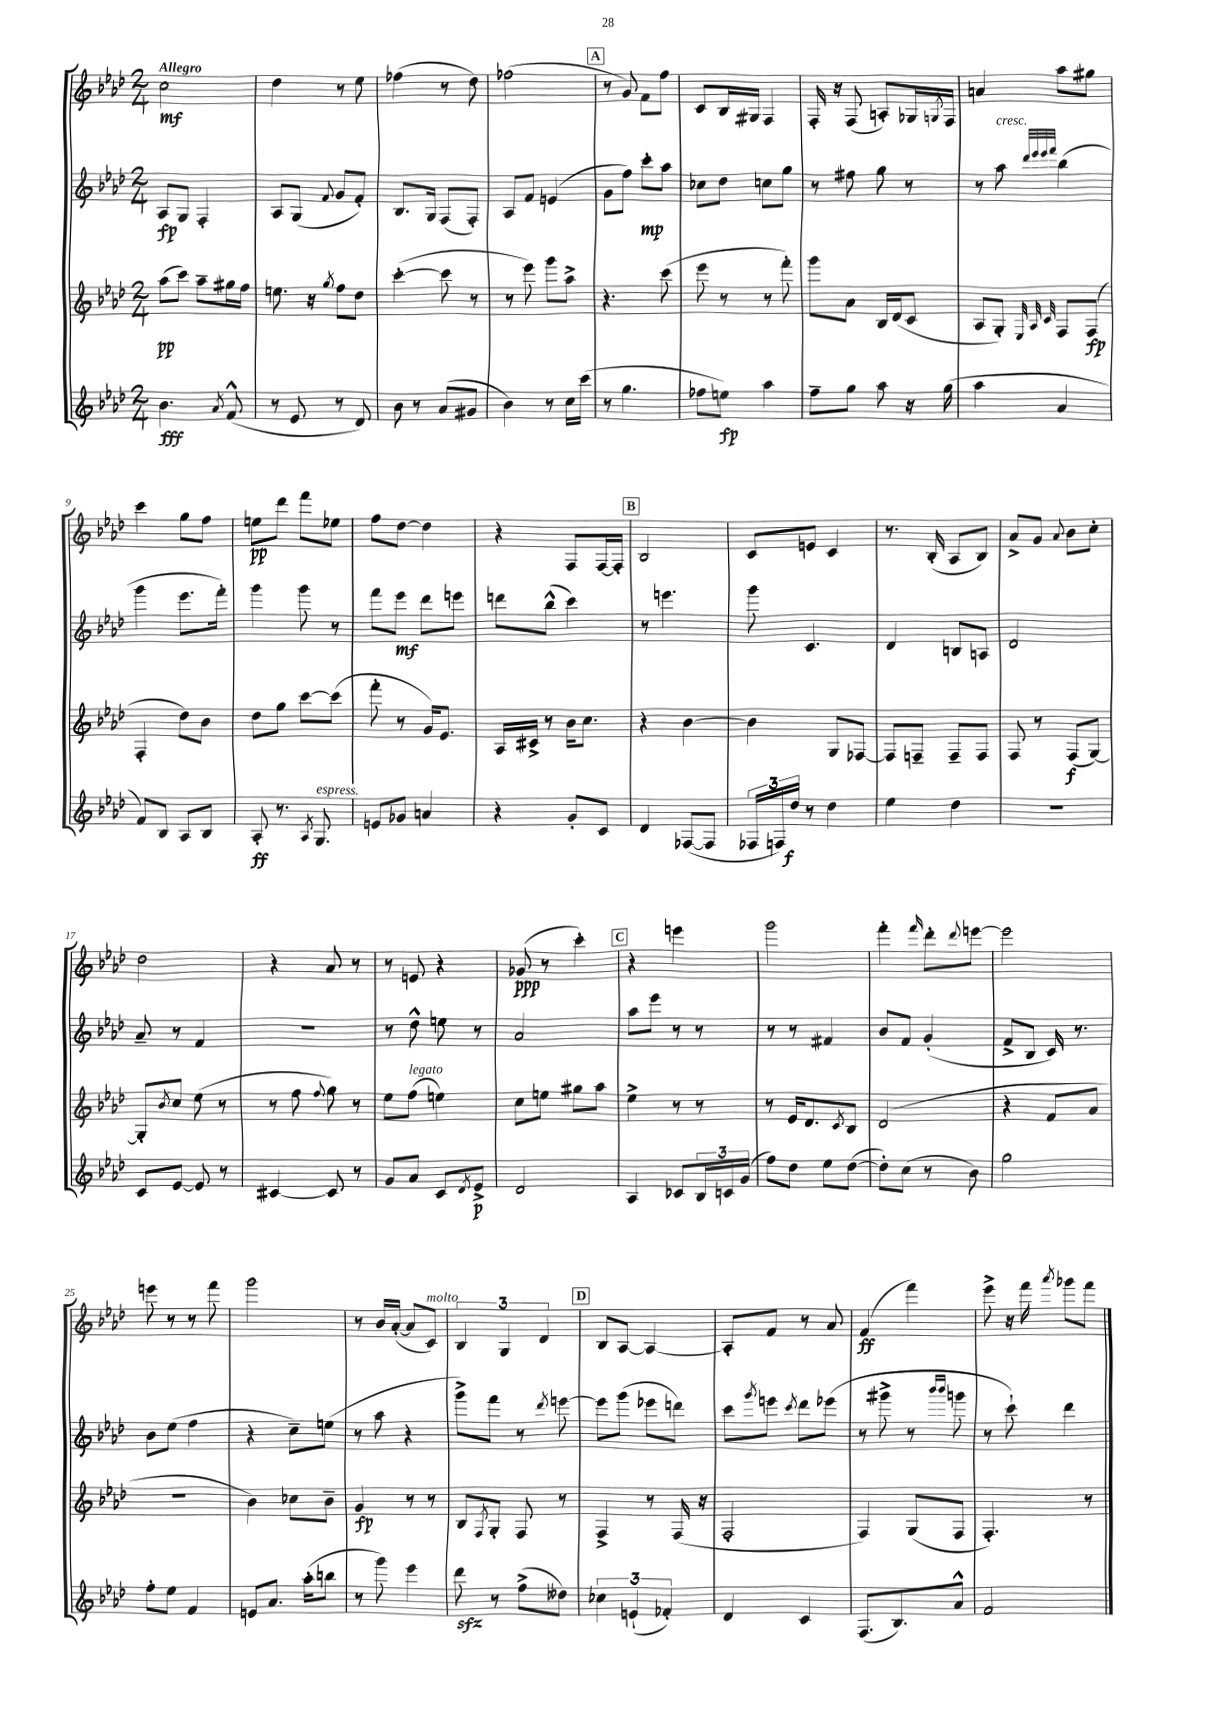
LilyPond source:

<<
\new StaffGroup <<
\new Staff = "s0" {
    \clef treble \key aes \major \numericTimeSignature \time 2/4 \tempo "Allegro"
    c''2\mf |
    des''4 r8 ees''8 |
    fes''4( r8 des''8) |
    fes''2( |
    \mark \markup { \box "A" } r8 g'8) f'8 f''8 |
    c'8 bes16 gis16 f4 |
    f16-. r16 f8( a8-.) ges16 \acciaccatura { g8 } f16 |
    a'4 aes''8 gis''8 |
    c'''4 g''8 f''8 |
    e''8\pp des'''8 f'''8 ees''8 |
    f''8 des''8~ des''4 |
    r4 f8 f16~ f16-. |
    \mark \markup { \box "B" } bes2 |
    c'8 e'8 c'4 |
    r8. bes16-.( aes8 bes8) |
    aes'8-> g'8 \appoggiatura { aes'8 } bes'8 c''8-. |
    des''2 |
    r4 aes'8 r8 |
    r8 e'8 r4 |
    ges'8\ppp( r8 c'''4-.) |
    \mark \markup { \box "C" } r4 e'''4 |
    g'''2 |
    f'''4-. \grace { f'''16 } des'''8-. \appoggiatura { des'''8 } e'''8~ |
    e'''2 |
    e'''8 r8 r8 f'''8 |
    g'''2 |
    r8 bes'16 aes'16~-.( aes'8 c'8^\markup { \italic "molto" }) |
    \tuplet 3/2 { bes4 g4 des'4 } |
    \mark \markup { \box "D" } bes8 aes8~ aes4~ |
    aes8-. f'8 r8 aes'8 |
    f'4\ff( f'''4) |
    ees'''8-> r16 f'''16 \acciaccatura { aes'''8 } ges'''8 f'''8 \bar "|." |
}
\new Staff = "s1" {
    \clef treble \key aes \major \numericTimeSignature \time 2/4
    aes8\fp g8 f4-. |
    aes8 g8( \appoggiatura { f'8 } g'8 f'8-.) |
    bes8. g16 f8( f8-.) |
    aes8 f'8 e'4( |
    \mark \markup { \box "A" } g'8 f''8) c'''8-.\mp aes''8 |
    ces''8 des''8 c''8 g''8 |
    r8 fis''8 g''8 r8 |
    r8 aes''8^\markup { \italic "cresc." } \grace { des'''32 ees'''32 ees'''32 f'''32 } bes''4( |
    g'''4 ees'''8. f'''16-.) |
    g'''4 g'''8 r8 |
    f'''8 ees'''8\mf des'''8 e'''8 |
    d'''8 bes''8-^( c'''4) |
    \mark \markup { \box "B" } r8 e'''4. |
    g'''8 c'4. |
    des'4 b8 a8 |
    des'2 |
    aes'8-- r8 f'4 |
    R2 |
    r8 des''8-^ e''8 r8 |
    aes'2 |
    \mark \markup { \box "C" } aes''8 ees'''8 r8 r8 |
    r8 r8 fis'4 |
    bes'8 f'8 g'4-.( |
    f'8-> bes8 c'16) r8. |
    bes'8 ees''8( f''4 |
    r4 c''8--) e''8( |
    r8 aes''8 r4 |
    g'''8->) f'''8 r8 \acciaccatura { des'''8 } e'''8~ |
    \mark \markup { \box "D" } e'''8 g'''8( ees'''8 d'''8) |
    c'''8 \acciaccatura { g'''8 } e'''8 \acciaccatura { c'''8 } des'''8 ees'''8( |
    r8 gis'''8-> r8 \grace { bes'''16 bes'''16 } g'''8 |
    r8 c'''8-!) des'''4 \bar "|." |
}
\new Staff = "s2" {
    \clef treble \key aes \major \numericTimeSignature \time 2/4
    aes''8\pp( c'''8) aes''8-- gis''16 f''16 |
    e''8. r16 \acciaccatura { g''8 } f''8 des''8 |
    c'''4~-.( c'''8 r8 |
    r8 ees'''8) g'''8 aes''8-> |
    \mark \markup { \box "A" } r4. c'''8( |
    ees'''8 r8 r8 f'''8-.) |
    g'''8 aes'8 bes16 des'16( c'8 |
    aes8 g8-.) \grace { ees32 aes32 c'32 } f8 f8\fp( |
    f4-. des''8) bes'8 |
    des''8 g''8 c'''8~ c'''8( |
    f'''8-. r8 g'16) ees'8. |
    aes16 cis'16-> r8 bes'16 c''8. |
    \mark \markup { \box "B" } r4 bes'4~ |
    bes'4 g8 fes8~ |
    fes8 f8-- f8-- f8 |
    f8 r8 f8\f( g8~) |
    g8-. \acciaccatura { bes'8 } c''8 ees''8( r8 |
    r8 f''8 \appoggiatura { f''8 } g''8) r8 |
    ees''8 f''8^\markup { \italic "legato" }( e''4) |
    c''8 e''8 gis''8 aes''8 |
    \mark \markup { \box "C" } ees''4-> r8 r8 |
    r8 ees'16 des'8. \acciaccatura { c'8 } bes8 |
    des'2( |
    r4 f'8 aes'8 |
    r2 |
    bes'4) ces''8 bes'8-- |
    g'4\fp r8 r8 |
    bes8 \acciaccatura { f8 } g8-. f8 r8 |
    \mark \markup { \box "D" } f4-> r8 f16( r16 |
    f2-. |
    f4) g8( f8 |
    f4.-.) r8 \bar "|." |
}
\new Staff = "s3" {
    \clef treble \key aes \major \numericTimeSignature \time 2/4
    bes'4.\fff \acciaccatura { aes'8 } f'8-^( |
    r8 ees'8 r8 des'8) |
    bes'8 r8 aes'8( gis'8 |
    bes'4) r8 c''16 c'''16( |
    \mark \markup { \box "A" } r8 g''4. |
    fes''8 e''8\fp) aes''4 |
    f''8-- g''8 aes''8 r16 g''16( |
    aes''4 aes'4 |
    f'8) bes8 aes8 bes8 |
    aes8-.\ff r8. \acciaccatura { aes8 } g8.^\markup { \italic "espress." } |
    e'8 ges'8 a'4 |
    r4 g'8-. c'8 |
    \mark \markup { \box "B" } des'4 fes8~( fes8 |
    \tuplet 3/2 { fes16 f16) des''16\f } r8 des''4 |
    ees''4 des''4 |
    r2 |
    c'8 ees'8~ ees'8 r8 |
    cis'4~ cis'8 r8 |
    g'8 aes'8 c'8 \acciaccatura { des'8 } ees'8->\p |
    des'2 |
    \mark \markup { \box "C" } aes4 ces'8 \tuplet 3/2 { bes16 c'16 g'16( } |
    f''8) des''8 ees''8 des''8~( |
    des''8-.) c''8( r8 bes'8) |
    g''2 |
    f''8-. ees''8 f'4 |
    e'8 aes'8. aes''16-.( b''8 |
    r8 g'''8) ees'''4 |
    des'''8\sfz r8 f''8->( deses''8) |
    \mark \markup { \box "D" } \tuplet 3/2 { ces''4 e'4-!( fes'4-.) } |
    des'4 c'4 |
    f8.( bes8.) aes'8-^ |
    f'2 \bar "|." |
}
>>
>>
